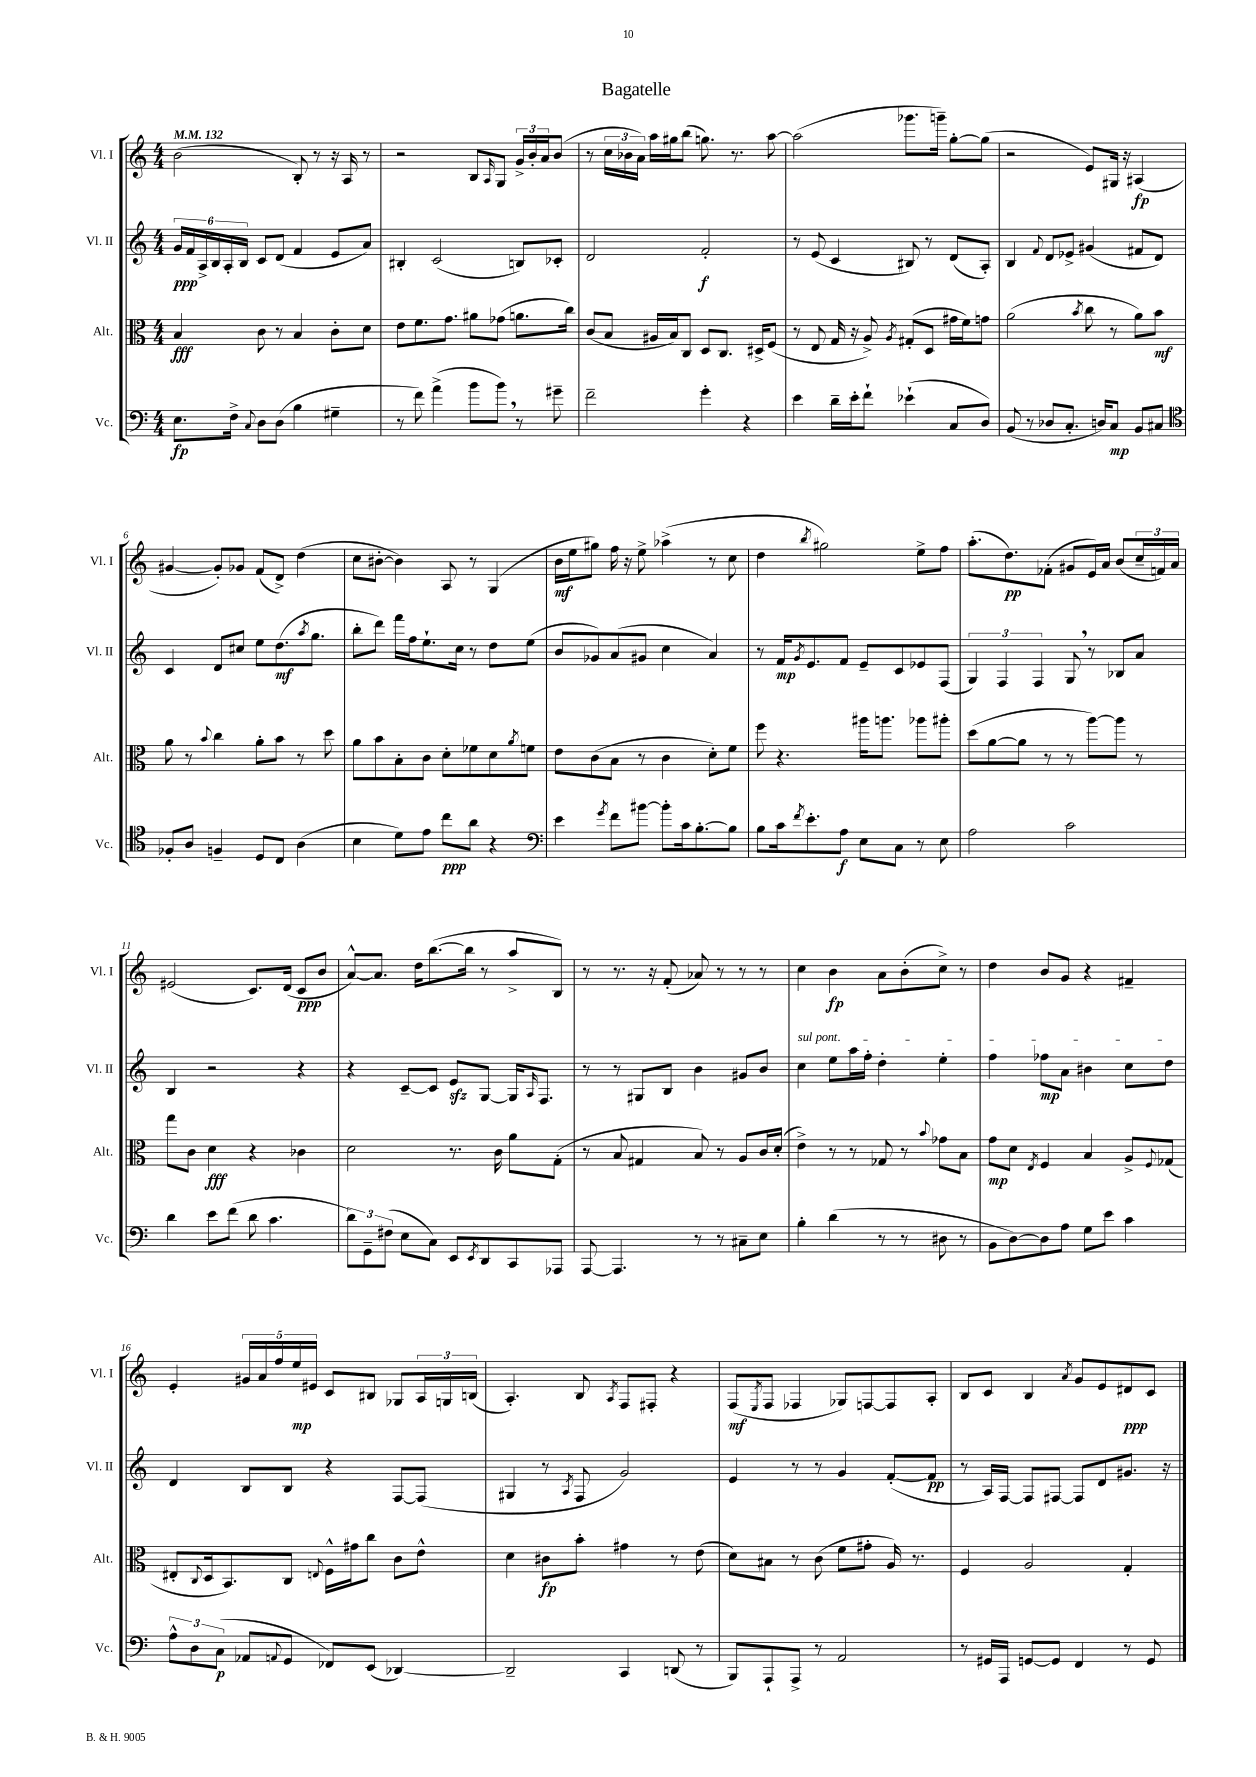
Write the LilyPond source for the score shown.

\header { title = "Bagatelle" }
<<
\new StaffGroup <<
\new Staff = "s0" \with { instrumentName = "Vl. I" shortInstrumentName = "Vl. I" } {
    \clef treble \key c \major \numericTimeSignature \time 4/4 \tempo 4 = 132
    b'2( b8-.) r8 r16 a16 r8 |
    r2 b8 \grace { a16 } g8 \tuplet 3/2 { g'16-> b'16-. a'16 } b'8( |
    r8 \tuplet 3/2 { c''16 bes'16 a'16) } a''16 gis''16 b''8( g''8.) r8. a''8~ |
    a''2( ges'''8. g'''16--) g''8~-. g''8( |
    r2 e'8) gis16 r16 ais4\fp( |
    gis'4~ gis'8-.) ges'8 f'8( d'8->) d''4( |
    c''8 bis'8~-. bis'4) a8 r8 g4( |
    b'16\mf e''16 gis''8) f''16 r16 e''8-> aes''4->( r8 c''8 |
    d''4 \acciaccatura { b''8 } gis''2) e''8-> f''8 |
    a''8.-.( d''8.\pp) fes'8-.( gis'8 e'16) a'16 b'8( \tuplet 3/2 { c''16-- f'16) a'16 } |
    eis'2( c'8.) d'16( c'8\ppp b'8 |
    a'8~-^) a'8. d''16 b''8.~( b''16 r8 a''8-> b8) |
    r8 r8. r16 f'8-.( aes'8) r8 r8 r8 |
    c''4 b'4\fp a'8 b'8-.( c''8->) r8 |
    d''4 b'8 g'8 r4 fis'4-- |
    e'4-. \tuplet 5/4 { gis'16 a'16 f''16 e''16\mp eis'16 } c'8 bis8 ges8 \tuplet 3/2 { a16 g16 b16( } |
    a4.-.) b8 \acciaccatura { a8 } f8 fis8-. r4 |
    f8\mf( \acciaccatura { e8 } f8 fes4 ges8) f8~ f8 a8-. |
    b8 c'8 b4 \acciaccatura { a'8 } g'8 e'8 dis'8\ppp c'8 \bar "|." |
}
\new Staff = "s1" \with { instrumentName = "Vl. II" shortInstrumentName = "Vl. II" } {
    \clef treble \key c \major \numericTimeSignature \time 4/4
    \tuplet 6/4 { g'16\ppp f'16 a16-> b16 a16-. b16 } c'8 d'8( f'4 e'8 a'8) |
    bis4-. c'2( b8) ces'8-. |
    d'2 f'2-.\f |
    r8 e'8( c'4 bis8) r8 d'8( a8-.) |
    b4 \appoggiatura { f'8 } d'8 ees'8-> gis'4( fis'8 d'8) |
    c'4 d'8 cis''8 e''8 d''8.\mf( \acciaccatura { a''8 } g''8. |
    b''8-. d'''8) f'''16 f''16 e''8.-! c''16 r8 d''8 e''8( |
    b'8 ges'8) a'8( gis'8 c''4 a'4) |
    r8 f'16\mp \acciaccatura { g'8 } e'8. f'8 e'8-- c'8 ees'8 f8( |
    \tuplet 3/2 { g4) f4 f4 } g8 \breathe r8 bes8 a'8 |
    b4 r2 r4 |
    r4 c'8~-- c'8 e'8\sfz g8~ g16 \grace { a16 } f8. |
    r8 r8 gis8 b8 b'4 gis'8 b'8 |
    \once \override TextSpanner.bound-details.left.text = \markup { \italic "sul pont." } c''4\startTextSpan e''8 a''16 f''16-. d''4-. e''4-. |
    f''4 fes''8\mp a'8 bis'4 c''8 d''8\stopTextSpan |
    d'4 b8 b8 r4 f8~ f8( |
    gis4 r8 \acciaccatura { a8 } f8 g'2) |
    e'4 r8 r8 g'4 f'8~-.( f'8\pp |
    r8 a16) f16~ f8 fis8~ fis8 d'8 gis'8. r16 \bar "|." |
}
\new Staff = "s2" \with { instrumentName = "Alt." shortInstrumentName = "Alt." } {
    \clef alto \key c \major \numericTimeSignature \time 4/4
    b4\fff c'8 r8 b4 c'8-. d'8 |
    e'8 f'8. g'8. ais'8 ges'8( a'8. c''16) |
    c'8( b8 ais16 b16) c8 d8 c8. dis16-> f8( |
    r8 e8 g16 r16 a8->) \acciaccatura { a8 } gis8-.( d8 gis'16 f'16) g'8 |
    a'2( \acciaccatura { b'8 } c''8 r8 a'8) b'8\mf |
    a'8 r8 \appoggiatura { b'8 } c''4 a'8-. b'8 r8 d''8 |
    a'8 b'8 b8-. c'8 d'8-. fes'8 d'8 \acciaccatura { a'8 } f'8 |
    e'8 c'8( b8 r8 c'4 d'8-.) f'8 |
    f''8 r4. ais''16 a''8. aes''8 ais''8-. |
    d''8( a'8~ a'8 r8 r8 a''8~) a''8 r8 |
    g''8 c'8 d'4\fff r4 ces'4 |
    d'2 r8. c'16 a'8 g8-.( |
    r8 b8 gis4 b8) r8 a8 c'16 d'16-.( |
    e'4->) r8 r8 ges8 r8 \appoggiatura { b'8 } ges'8 b8 |
    g'8\mp d'8 \acciaccatura { e8 } f4 b4 a8-> \appoggiatura { f8 } ges8( |
    eis8-. \appoggiatura { c8 } d16 b,8.) c8 \appoggiatura { e8 } f16-^ gis'16 c''8 c'8 e'8-^ |
    d'4 cis'8\fp b'8-. gis'4 r8 e'8( |
    d'8) bis8 r8 c'8( f'8 gis'8-. a16) r8. |
    f4 a2 g4-. \bar "|." |
}
\new Staff = "s3" \with { instrumentName = "Vc." shortInstrumentName = "Vc." } {
    \clef bass \key c \major \numericTimeSignature \time 4/4
    e8.\fp f16-> \appoggiatura { c8 } d8 d8( b4 gis4-- |
    r8 f'8) a'4->( b'8 b'8) \breathe r8 gis'8-- |
    f'2-- g'4-. r4 |
    e'4 d'16-- e'16-. f'8-! ees'4-!( c8 d8) |
    b,8( r8 des8 c8.-. d16) c8\mp b,8 cis8 |
    \clef tenor fes8-. a8 f4-- d8 c8 a4( |
    b4 d'8) e'8 c''8\ppp a'8 r4 |
    \clef bass e'4 \acciaccatura { g'8 } f'8 bis'8~ bis'8-. c'16 b8.~-. b8 |
    b8 c'16 \acciaccatura { f'8 } e'8.-. a8\f e8 c8 r8 e8 |
    a2 c'2 |
    d'4 e'8 f'8( d'8 c'4. |
    \tuplet 3/2 { d'8) g,8-- fis8( } e8 c8) e,8 \acciaccatura { e,8 } d,8 c,8 aes,,8 |
    a,,8~ a,,4. r8 r8 cis8-- e8 |
    b4-. d'4( r8 r8 dis8 r8 |
    b,8 d8~) d8 a8 g8 e'8 c'4 |
    \tuplet 3/2 { a8-^ d8 c8\p( } aes,8 \appoggiatura { a,8 } g,8 fes,8) e,8( des,4~) |
    des,2-- c,4 d,8( r8 |
    b,,8) a,,8-! a,,8-> r8 a,2 |
    r8 gis,16 a,,16 g,8~ g,8 f,4 r8 g,8 \bar "|." |
}
>>
>>
